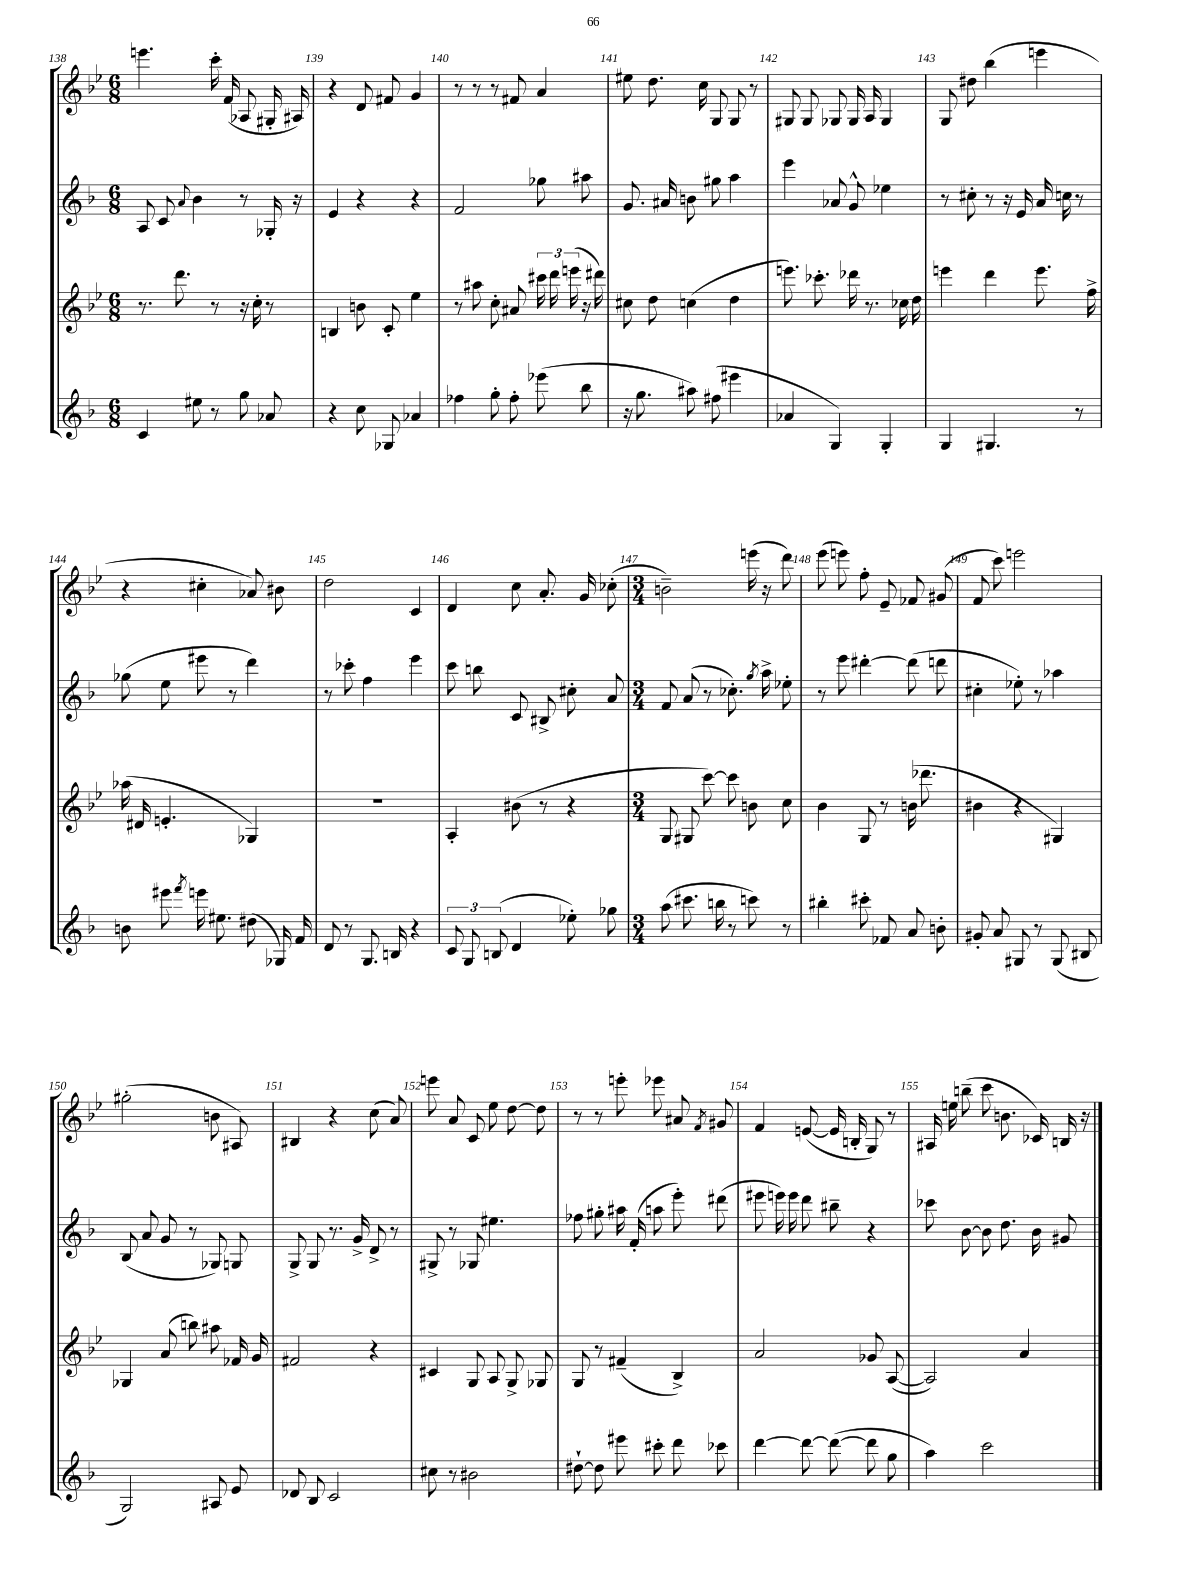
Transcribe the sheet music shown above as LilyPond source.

<<
\new StaffGroup <<
\new Staff = "s0" {
    \clef treble \key bes \major \numericTimeSignature \time 6/8
    \autoBeamOff e'''4. c'''16-. f'16( aes8 gis16-. ais16) |
    r4 d'8 fis'8 g'4 |
    r8 r8 r8 fis'8 a'4 |
    eis''8 d''8. c''16 g8 g8 r8 |
    gis8 gis8 ges8 ges16 a16 ges4 |
    g8 dis''8 bes''4( e'''4 |
    r4 cis''4-. aes'8) bis'8 |
    d''2 c'4 |
    d'4 c''8 a'8.-. g'16 ces''8-.( |
    \numericTimeSignature \time 3/4 b'2--) e'''16( r16 d'''8) |
    ees'''8( e'''8) f''8-. ees'8-- fes'8 gis'8( |
    f'8 c'''8) e'''2 |
    gis''2-.( b'8 ais8) |
    bis4 r4 c''8( a'8) |
    e'''8 a'8 c'8 ees''8 d''8~ d''8 |
    r8 r8 e'''8-. ees'''8 ais'8 \acciaccatura { f'8 } gis'8 |
    f'4 e'8~( e'16 b16-. g8) r8 |
    ais16 e''16 b''8--( c'''8 b'8. ces'16) b16 r16 \bar "|." |
}
\new Staff = "s1" {
    \clef treble \key f \major \numericTimeSignature \time 6/8
    \autoBeamOff a8 c'8 \appoggiatura { a'8 } bes'4 r8 ges16-. r16 |
    e'4 r4 r4 |
    f'2 ges''8 ais''8 |
    g'8. ais'16 b'8 gis''8 a''4 |
    e'''4 aes'8 g'8-^ ees''4 |
    r8 cis''8-. r8 r16 e'16 a'16 c''16 r8 |
    ges''8( e''8 eis'''8 r8 d'''4) |
    r8 ces'''8-. f''4 e'''4 |
    c'''8 b''8 c'8 bis8-> cis''8-. a'8 |
    \numericTimeSignature \time 3/4 f'8 a'8( r8 ces''8.-.) \acciaccatura { g''8 } a''16-> ees''8-. |
    r8 e'''8 dis'''4~-. dis'''8( d'''8 |
    cis''4-. ees''8-.) r8 aes''4 |
    bes8( a'8 g'8 r8 ges8) g8 |
    g8-> g8 r8. g'16-> d'8-> r8 |
    gis8-> r8 ges8 eis''4. |
    fes''8 gis''8-. ais''16 f'16-.( a''8 e'''8-.) dis'''8( |
    eis'''8 e'''16) e'''16 d'''8 bis''8-- r4 |
    ces'''8 bes'8~ bes'8 d''8. bes'16 gis'8 \bar "|." |
}
\new Staff = "s2" {
    \clef treble \key bes \major \numericTimeSignature \time 6/8
    \autoBeamOff r8. d'''8. r8 r16 c''16-. r8 |
    b4 b'8 c'8-. ees''4 |
    r8 ais''8 c''8-. ais'8 \tuplet 3/2 { cis'''16 d'''16 e'''16( } r16 dis'''16) |
    cis''8 d''8 c''4( d''4 |
    e'''8.) ces'''8.-. des'''16 r8. ces''16 d''16 |
    e'''4 d'''4 e'''8. f''16-> |
    aes''16( dis'16 e'4.-. ges4) |
    R2. |
    a4-. bis'8( r8 r4 |
    \numericTimeSignature \time 3/4 g8 gis8 c'''8~) c'''8 b'8 c''8 |
    bes'4 g8 r8 b'16( des'''8. |
    bis'4 r4 gis4) |
    ges4 a'8( b''8) ais''8 fes'16 g'16 |
    fis'2 r4 |
    cis'4 g8 a8 g8-> ges8 |
    g8 r8 fis'4--( bes4->) |
    a'2 ges'8 a8~( |
    a2) a'4 \bar "|." |
}
\new Staff = "s3" {
    \clef treble \key f \major \numericTimeSignature \time 6/8
    \autoBeamOff c'4 eis''8 r8 g''8 aes'8 |
    r4 c''8 ges8 aes'4 |
    fes''4 g''8-. fes''8-. ees'''8( bes''8 |
    r16 g''8. ais''8) fis''8( eis'''4 |
    aes'4 g4) g4-. |
    g4 gis4. r8 |
    b'8 eis'''8 \acciaccatura { f'''8 } e'''16 eis''8. dis''8( ges16) f'16 |
    d'8 r8 g8. b16 r4 |
    \tuplet 3/2 { c'8 g8 b8( } d'4 ees''8-.) ges''8 |
    \numericTimeSignature \time 3/4 a''8( cis'''8. b''16 r8 c'''8) r8 |
    bis''4-. cis'''8-. fes'8 a'8 b'8-. |
    gis'8-. a'8 gis8 r8 gis8( bis8 |
    g2) ais8 e'8 |
    des'8 bes8 c'2 |
    cis''8 r8 bis'2 |
    dis''8~-! dis''8 eis'''8 cis'''8-. d'''8 ces'''8 |
    d'''4~ d'''8~ d'''8~( d'''8 g''8 |
    a''4) c'''2 \bar "|." |
}
>>
>>
\layout { \context { \Score currentBarNumber = #138 \override BarNumber.break-visibility = ##(#f #t #t) barNumberVisibility = #all-bar-numbers-visible } }
